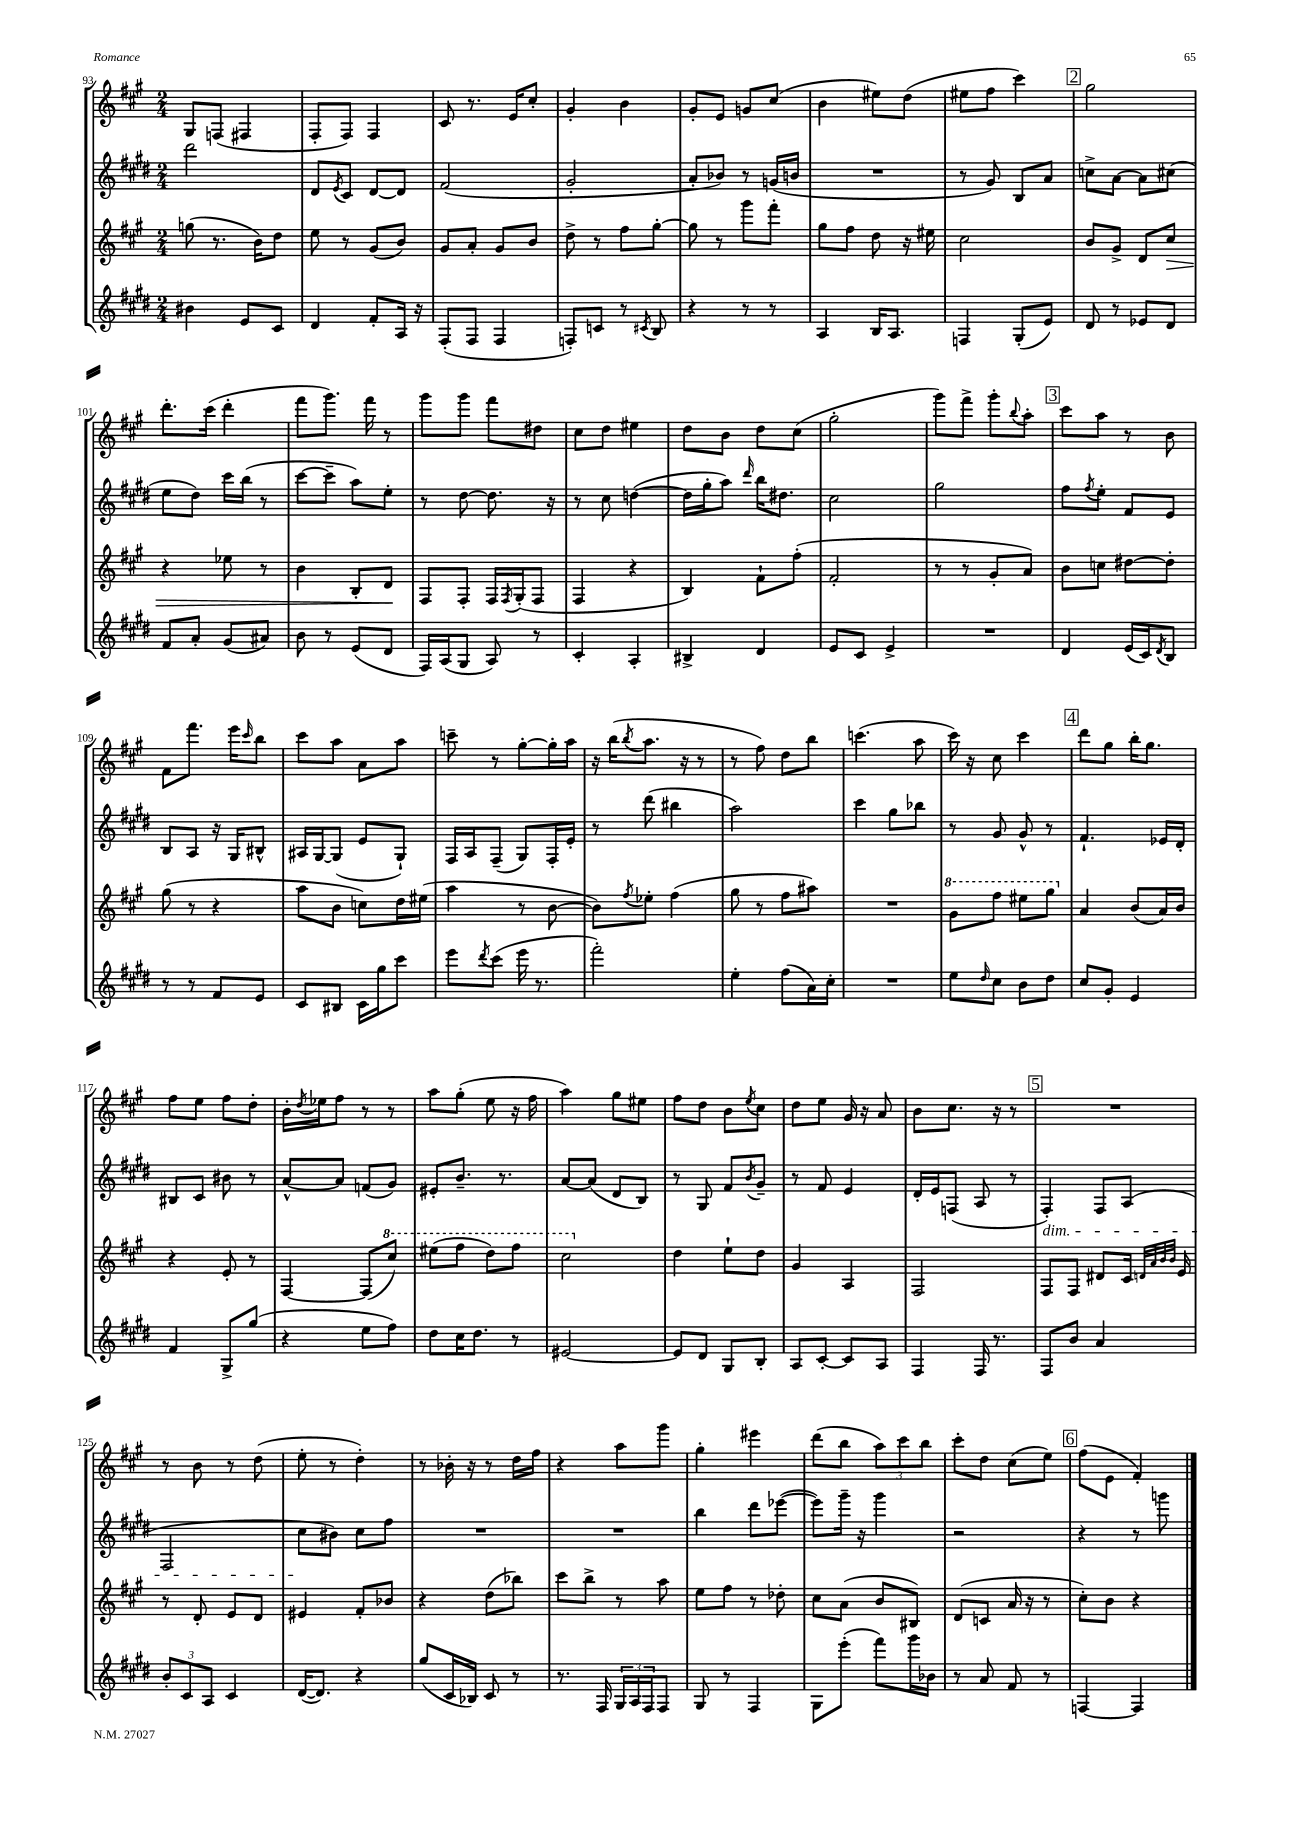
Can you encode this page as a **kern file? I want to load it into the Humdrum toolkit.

**kern	**kern	**kern	**kern
*staff4	*staff3	*staff2	*staff1
*clefG2	*clefG2	*clefG2	*clefG2
*k[f#c#g#d#]	*k[f#c#g#]	*k[f#c#g#d#]	*k[f#c#g#]
*M2/4	*M2/4	*M2/4	*M2/4
4b#\	(8gg\	2ddd#\	8G#/L
.	8.r	.	(8F/J
8e/L	.	.	4F#/
.	16b\LK)	.	.
8c#/J	8dd\J	.	.
=	=	=	=
4d#/	8ee\	8d#/L	8F#'/L
.	.	8qe/	.
.	8r	8c#/J	8F#/J)
8f#'/L	(8g#/L	[8d#/L	4F#/
16A/Jk	8b/J)	8d#/]J	.
16r	.	.	.
=	=	=	=
(8F#'/L	8g#/L	(2f#/	8c#/
8F#/J	8a'/J	.	8.r
4F#/	8g#/L	.	.
.	.	.	16e/LK
.	8b/J	.	8cc#'/J
=	=	=	=
8F'/L)	8dd^\	2g#'/	4g#'/
8c/J	8r	.	.
8r	8ff#\L	.	4b\
8qc#/	.	.	.
8B/	[8gg#'\J	.	.
=	=	=	=
4r	8gg#\]	8a'/L	8g#'/L
.	8r	8b-/J)	8e/J
8r	8ggg#\L	8r	8g/L
8r	8fff#'\J	(16g/LL	(8cc#/J
.	.	16b/JJ	.
=	=	=	=
4A/	8gg#\L	2r	4b\
.	8ff#\J	.	.
16B/LK	8dd\	.	8ee#\L)
8.A/J	.	.	.
.	16r	.	(8dd\J
.	16ee#\	.	.
=	=	=	=
4F/	2cc#\	8r	8ee#\L
.	.	8g#/)	8ff#\J
(8G#'/L	.	8B/L	4ccc#\)
8e/J)	.	8a/J	.
=	=	=	=
8d#/	8b/L	8cc^\L	2gg#\
8r	8g#^/J	[8a\J	.
8e-/L	8d/L	8a\]L	.
8d#/J	8cc#/J	(8cc#\J	.
=	=	=	=
8f#/L	4r	8ee\L	8.ddd'\L
8a'/J	.	8dd#\J)	.
.	.	.	(16ccc#\Jk
(8g#/L	8ee-\	16ccc#\LL	4ddd'\
.	.	(16bb\JJ	.
8a#/J)	8r	8r	.
=	=	=	=
8b\	4b\	[8ccc#\L	8fff#\L
8r	.	8ccc#~\]J	8.ggg#\J)
(8e/L	8B'/L	8aa\L)	.
.	.	.	16fff#\
8d#/J	8d/J	8ee'\J	8r
=	=	=	=
16F#/LL)	8F#/L	8r	8ggg#\L
(16A/J	.	.	.
8G#/J	8F#'/J	[8dd#\	8ggg#\J
8A/)	16F#/LL	8.dd#\]	8fff#\L
.	8qF#/	.	.
.	(16G#'/J	.	.
8r	8F#/J	.	8dd#\J
.	.	16r	.
=	=	=	=
4c#'/	4F#/	8r	8cc#\L
.	.	8cc#\	8dd\J
4A'/	4r	([4dd\	4ee#\
=	=	=	=
4B#^/	4B/)	16dd\]LL	8dd\L
.	.	16gg#'\J	.
.	.	8aa\J)	8b\J
.	.	16qqddd#/	.
4d#/	8f#`\L	16bb\LK	8dd\L
.	.	8.dd#\J	.
.	(8ff#'\J	.	(8cc#\J
=	=	=	=
8e/L	2f#'/	2cc#\	2gg#'\
8c#/J	.	.	.
4e^/	.	.	.
=	=	=	=
2r	8r	2gg#\	8ggg#\L)
.	8r	.	8fff#^\J
.	8g#'/L	.	8ggg#'\L
.	.	.	8qqbb/
.	8a/J)	.	8aa'\J
=	=	=	=
4d#/	8b\L	8ff#\L	8ccc#\L
.	.	8qff#/	.
.	8cc\J	8ee'\J	8aa\J
(16e/LL	[8dd#\L	8f#/L	8r
16c#/J)	.	.	.
8qd#/	.	.	.
8B/J	8dd#'\]J	8e/J	8b\
=	=	=	=
8r	(8gg#\	8B/L	8f#\L
8r	8r	8A/J	8.fff#\J
8f#/L	4r	16r	.
.	.	16G#/LK	16eee\LK
.	.	.	16qqccc#/
8e/J	.	8B#^^/J	8bb\J
=	=	=	=
8c#/L	8aa\L	16A#/LL	8ccc#\L
.	.	[16G#/J	.
8B#/J	8b\J	(8G#/]J	8aa\J
16c#\LL	8cc\L)	8e/L	8a\L
16gg#\J	.	.	.
8ccc#\J	16dd\L	8G#`/J)	8aa\J
.	(16ee#\JJ	.	.
=	=	=	=
8eee\L	4aa\	16F#/LL	8ccc~\
.	.	16A/J	.
8qddd#/	.	.	.
(8ccc#\J	.	(8F#~/J	8r
16eee\	8r	8G#/L)	[8gg#'\L
8.r	.	.	.
.	[8b\	16F#'/L	16gg#'\]L
.	.	16e'/JJ	16aa\JJ
=	=	=	=
2fff#'\)	8b\]L)	8r	16r
.	.	.	(16bb\LK
.	8qff#/	.	8qbb/
.	8ee-'\J	(8ddd#\	8.aa\J
.	(4ff#\	4bb#\	.
.	.	.	16r
.	.	.	8r
=	=	=	=
4ee'\	8gg#\	2aa\)	8r
.	8r	.	8ff#\)
(8ff#\L	8ff#\L	.	8dd\L
16a\L)	8aa#\J)	.	8bb\J
16cc#'\JJ	.	.	.
=	=	=	=
2r	2r	4ccc#\	(4.ccc\
.	.	8gg#\L	.
.	.	8bb-\J	8aa\
=	=	=	=
8ee\L	8gg#\L	8r	16ccc#\)
.	.	.	16r
16qqdd#/	.	.	.
8cc#\J	8fff#\J	8g#/	8cc#\
8b\L	8eee#\L	8g#^^/	4ccc#\
8dd#\J	8ggg#\J	8r	.
=	=	=	=
8cc#/L	4a/	4.f#`/	8ddd\L
8g#'/J	.	.	8gg#\J
4e/	(8b/L	.	16bb'\LK
.	.	.	8.gg#\J
.	16a/L)	16e-/LL	.
.	16b/JJ	16d#'/JJ	.
=	=	=	=
4f#/	4r	8B#/L	8ff#\L
.	.	8c#/J	8ee\J
8G#^/L	8e'/	8b#\	8ff#\L
(8gg#/J	8r	8r	8dd'\J
=	=	=	=
4r	[4F#/	[8a^^/L	16b'\LL
.	.	.	8qdd/
.	.	.	16ee-\J
.	.	8a/]J	8ff#\J
8ee\L	(8F#/]L	(8f/L	8r
8ff#\J)	8ccc#/J)	8g#/J)	8r
=	=	=	=
8dd#\L	(8eee#\L	8e#'/L	8aa\L
16cc#\K	8fff#\J	8.b~/J	(8gg#'\J
8.dd#\J	.	.	.
.	8ddd\L)	.	8ee\
.	.	8.r	.
8r	8fff#\J	.	16r
.	.	.	16ff#\
=	=	=	=
[2e#/	2ccc#\	[8a/L	4aa\)
.	.	(8a/]J	.
.	.	8d#/L	8gg#\L
.	.	8B/J)	8ee#\J
=	=	=	=
8e#/]L	4dd\	8r	8ff#\L
8d#/J	.	8G#/	8dd\J
8G#/L	8ee`\L	8f#/L	8b\L
.	.	8qb/	8qee/
8B'/J	8dd\J	8g#~/J	8cc#\J
=	=	=	=
8A/L	4g#/	8r	8dd\L
[8c#'/J	.	8f#/	8ee\J
8c#/]L	4A/	4e/	16g#/
.	.	.	16r
8A/J	.	.	8a/
=	=	=	=
4F#/	2F#/	16d#'/LL	8b\L
.	.	16e/J	.
.	.	(8F/J	8.cc#\J
16F#/	.	8A/	.
8.r	.	.	16r
.	.	8r	8r
=	=	=	=
8F#/L	8F#/L	4F#'/)	2r
8b/J	8F#/J	.	.
4a/	8d#/L	8F#/L	.
.	16c#/Jk	(8A/J	.
.	32qqd/LLL	.	.
.	32qqa/	.	.
.	32qqb/	.	.
.	32qqb/JJJ	.	.
.	16e/	.	.
=	=	=	=
12b'/L	8r	2F#/	8r
12c#/	.	.	.
.	8d'/	.	8b\
12A/J	.	.	.
4c#/	8e/L	.	8r
.	8d/J	.	(8dd\
=	=	=	=
([16d#/LK	4e#/	8cc#\L	8ee'\
8.d#/]J)	.	.	.
.	.	8b#\J)	8r
4r	8f#'/L	8cc#\L	4dd'\)
.	8b-/J	8ff#\J	.
=	=	=	=
(8gg#/L	4r	2r	8r
16c#/L	.	.	16b-'\
16B-/JJ)	.	.	16r
8c#/	(8dd\L	.	8r
8r	8bb-\J)	.	16dd\LL
.	.	.	16ff#\JJ
=	=	=	=
8.r	8ccc#\L	2r	4r
.	8bb^\J	.	.
16F#/	.	.	.
24G#/LL	8r	.	8aa\L
24A/	.	.	.
24F#/J	.	.	.
8F#/J	8aa\	.	8ggg#\J
=	=	=	=
8G#/	8ee\L	4bb\	4gg#'\
8r	8ff#\J	.	.
4F#/	8r	8ddd#\L	4eee#\
.	8dd-'\	([8eee-\J	.
=	=	=	=
8G#\L	8cc#\L	8eee-\]L)	(8ddd\L
(8eee'\J	(8a\J	16ggg#~\Jk	8bb\J
.	.	16r	.
8fff#\L)	8b/L	4ggg#\	12aa\L)
.	.	.	12ccc#\
16ggg#\L	8B#/J)	.	.
.	.	.	12bb\J
16b-\JJ	.	.	.
=	=	=	=
8r	(8d/L	2r	8ccc#'\L
8a/	8c/J	.	8dd\J
8f#/	16a/	.	(8cc#\L
.	16r	.	.
8r	8r	.	8ee\J)
=	=	=	=
[4F/	8cc#'\L)	4r	(8ff#\L
.	8b\J	.	8e\J
4F/]	4r	8r	4f#'/)
.	.	8ggg\	.
==	==	==	==
*-	*-	*-	*-
